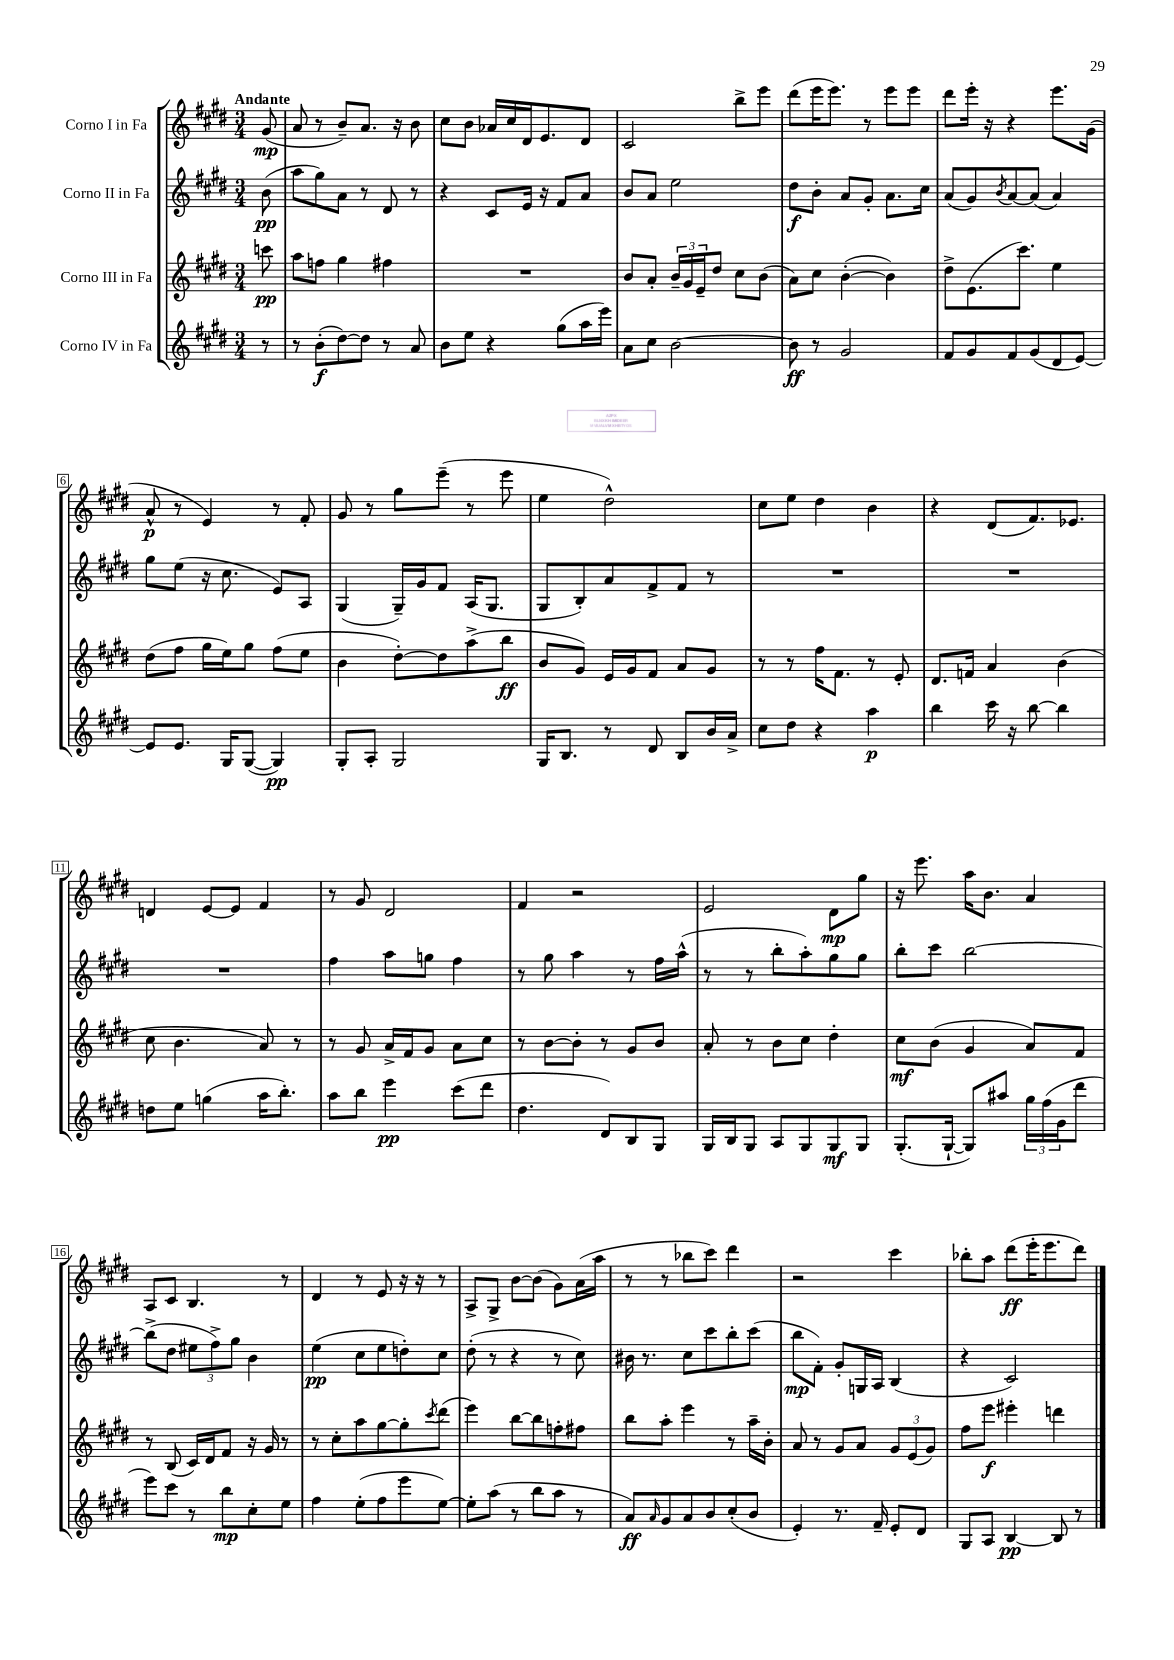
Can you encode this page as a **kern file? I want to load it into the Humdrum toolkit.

**kern	**kern	**kern	**kern
*staff4	*staff3	*staff2	*staff1
*clefG2	*clefG2	*clefG2	*clefG2
*k[f#c#g#d#]	*k[f#c#g#d#]	*k[f#c#g#d#]	*k[f#c#g#d#]
*M3/4	*M3/4	*M3/4	*M3/4
8r	8ccc	(8b	(8g#
=	=	=	=
8r	8aa	8aa	8a
(8b'	8ff	8gg#)	8r
[8dd#)	4gg#	8a	8b~)
8dd#]	.	8r	8.a
8r	4ff#	8d#	.
.	.	.	16r
8a	.	8r	8b
=	=	=	=
8b	2.r	4r	8cc#
8ee	.	.	8b
4r	.	8c#	16a-
.	.	.	16cc#
.	.	16e	16d#
.	.	16r	8.e
(8gg#	.	8f#	.
16aa	.	8a	8d#
16eee)	.	.	.
=	=	=	=
8a	8b	8b	2c#
8cc#	8a'	8a	.
[2b	24b~	2ee	.
.	24g#	.	.
.	24e~	.	.
.	8dd#	.	.
.	8cc#	.	8bb^
.	(8b	.	8eee
=	=	=	=
8b]	8a)	8dd#	(8ddd#
8r	8cc#	8b'	16eee
.	.	.	8.eee)
2g#	([4b'	8a	.
.	.	8g#'	8r
.	4b])	8.a	8eee
.	.	.	8eee
.	.	16cc#	.
=	=	=	=
8f#	8dd#^	(8a	8ddd#
8g#	(8.e	8g#)	16eee'
.	.	.	16r
.	.	8qb	.
8f#	.	[8a	4r
.	8.ccc#)	.	.
(8g#	.	(8a]	.
8d#	4ee	4a)	8.eee
[8e)	.	.	.
.	.	.	(16g#
=	=	=	=
8e]	(8dd#	8gg#	8a^^
8.e	8ff#	(8ee	8r
.	16gg#	16r	4e)
16G#	16ee)	8.cc#	.
([8G#	8gg#	.	.
4G#])	(8ff#	8e)	8r
.	8ee	8A	8f#'
=	=	=	=
8G#'	4b	(4G#	8g#
8A'	.	.	8r
2G#	[8dd#')	16G#~)	8gg#
.	.	16g#	.
.	8dd#]	8f#	(8eee~
.	(8aa^	(16A	8r
.	.	8.G#	.
.	8bb	.	8eee
=	=	=	=
16G#	8b	8G#	4ee
8.B	.	.	.
.	8g#)	8B')	.
8r	16e	8a	2dd#^^)
.	16g#	.	.
8d#	8f#	8f#^	.
8B	8a	8f#	.
16b	8g#	8r	.
16a^	.	.	.
=	=	=	=
8cc#	8r	2.r	8cc#
8dd#	8r	.	8ee
4r	16ff#	.	4dd#
.	8.f#	.	.
4aa	8r	.	4b
.	8e'	.	.
=	=	=	=
4bb	8.d#	2.r	4r
.	16f	.	.
16ccc#	4a	.	(8d#
16r	.	.	.
[8bb	.	.	8.f#)
4bb]	(4b	.	.
.	.	.	8.e-
=	=	=	=
8dd	8cc#	2.r	4d
8ee	4.b	.	.
(4gg	.	.	[8e
.	.	.	8e]
16aa	8a)	.	4f#
8.bb')	.	.	.
.	8r	.	.
=	=	=	=
8aa	8r	4ff#	8r
8bb	8g#	.	8g#
4eee	16a^	8aa	2d#
.	16f#	.	.
.	8g#	8gg	.
(8ccc#	8a	4ff#	.
8ddd#	8cc#	.	.
=	=	=	=
4.dd#	8r	8r	4f#
.	[8b	8gg#	.
.	8b']	4aa	2r
8d#)	8r	.	.
8B	8g#	8r	.
8G#	8b	16ff#	.
.	.	(16aa^^	.
=	=	=	=
16G#	8a'	8r	2e
16B	.	.	.
8G#	8r	8r	.
8A	8b	8bb'	.
8G#	8cc#	8aa')	.
8G#	4dd#'	8gg#	8d#
8G#	.	8gg#	8gg#
=	=	=	=
(8.G#'	8cc#	8bb'	16r
.	.	.	8.eee
.	(8b	8ccc#	.
[16G#`	.	.	.
8G#])	4g#	[2bb	16aa
.	.	.	8.b
8aa#	.	.	.
24gg#	8a)	.	4a
(24ff#	.	.	.
24g#	.	.	.
8ddd#	8f#	.	.
=	=	=	=
8eee)	8r	(8bb^]	8A
8ccc#	(8B	8dd#	8c#
8r	16c#)	12ee#	4.B
.	16d#	.	.
.	.	12ff#^)	.
8bb	8f#	.	.
.	.	12gg#	.
8cc#'	16r	4b	.
.	16g#	.	.
8ee	8r	.	8r
=	=	=	=
4ff#	8r	(4ee	4d#
.	8cc#'	.	.
(8ee'	8aa	8cc#	8r
8ff#	[8gg#	8ee	8e
8eee	8gg#']	8dd')	16r
.	.	.	16r
.	8qccc#	.	.
[8ee)	(8ddd#	8cc#	8r
=	=	=	=
8ee']	4eee)	(8dd#'	8A^
(8aa	.	8r	8G#^
8r	[8bb	4r	[8b
8bb	8bb]	.	(8b]
8aa	8ff'	8r	8g#)
8r	8ff#	8cc#)	(16a
.	.	.	16aa
=	=	=	=
8a)	8bb	16b#	8r
.	.	8.r	.
16qqa	.	.	.
8g#	8aa'	.	8r
8a	4eee	8cc#	8bb-
8b	.	8ccc#	8ccc#)
(8cc#'	8r	8bb'	4ddd#
8b	16aa~	(8ccc#	.
.	16b'	.	.
=	=	=	=
4e')	8a	8bb	2r
.	8r	8f#')	.
8.r	8g#	8g#'	.
.	8a	16G	.
16f#~	.	16A	.
8e'	12g#	(4B	4ccc#
.	(12e	.	.
8d#	.	.	.
.	12g#)	.	.
=	=	=	=
8G#	8ff#	4r	8bb-'
8A	8eee	.	8aa
[4B	4eee#'	2c#)	(8ddd#
.	.	.	16eee'
.	.	.	8.eee
8B]	4ddd	.	.
8r	.	.	8ddd#)
==	==	==	==
*-	*-	*-	*-
